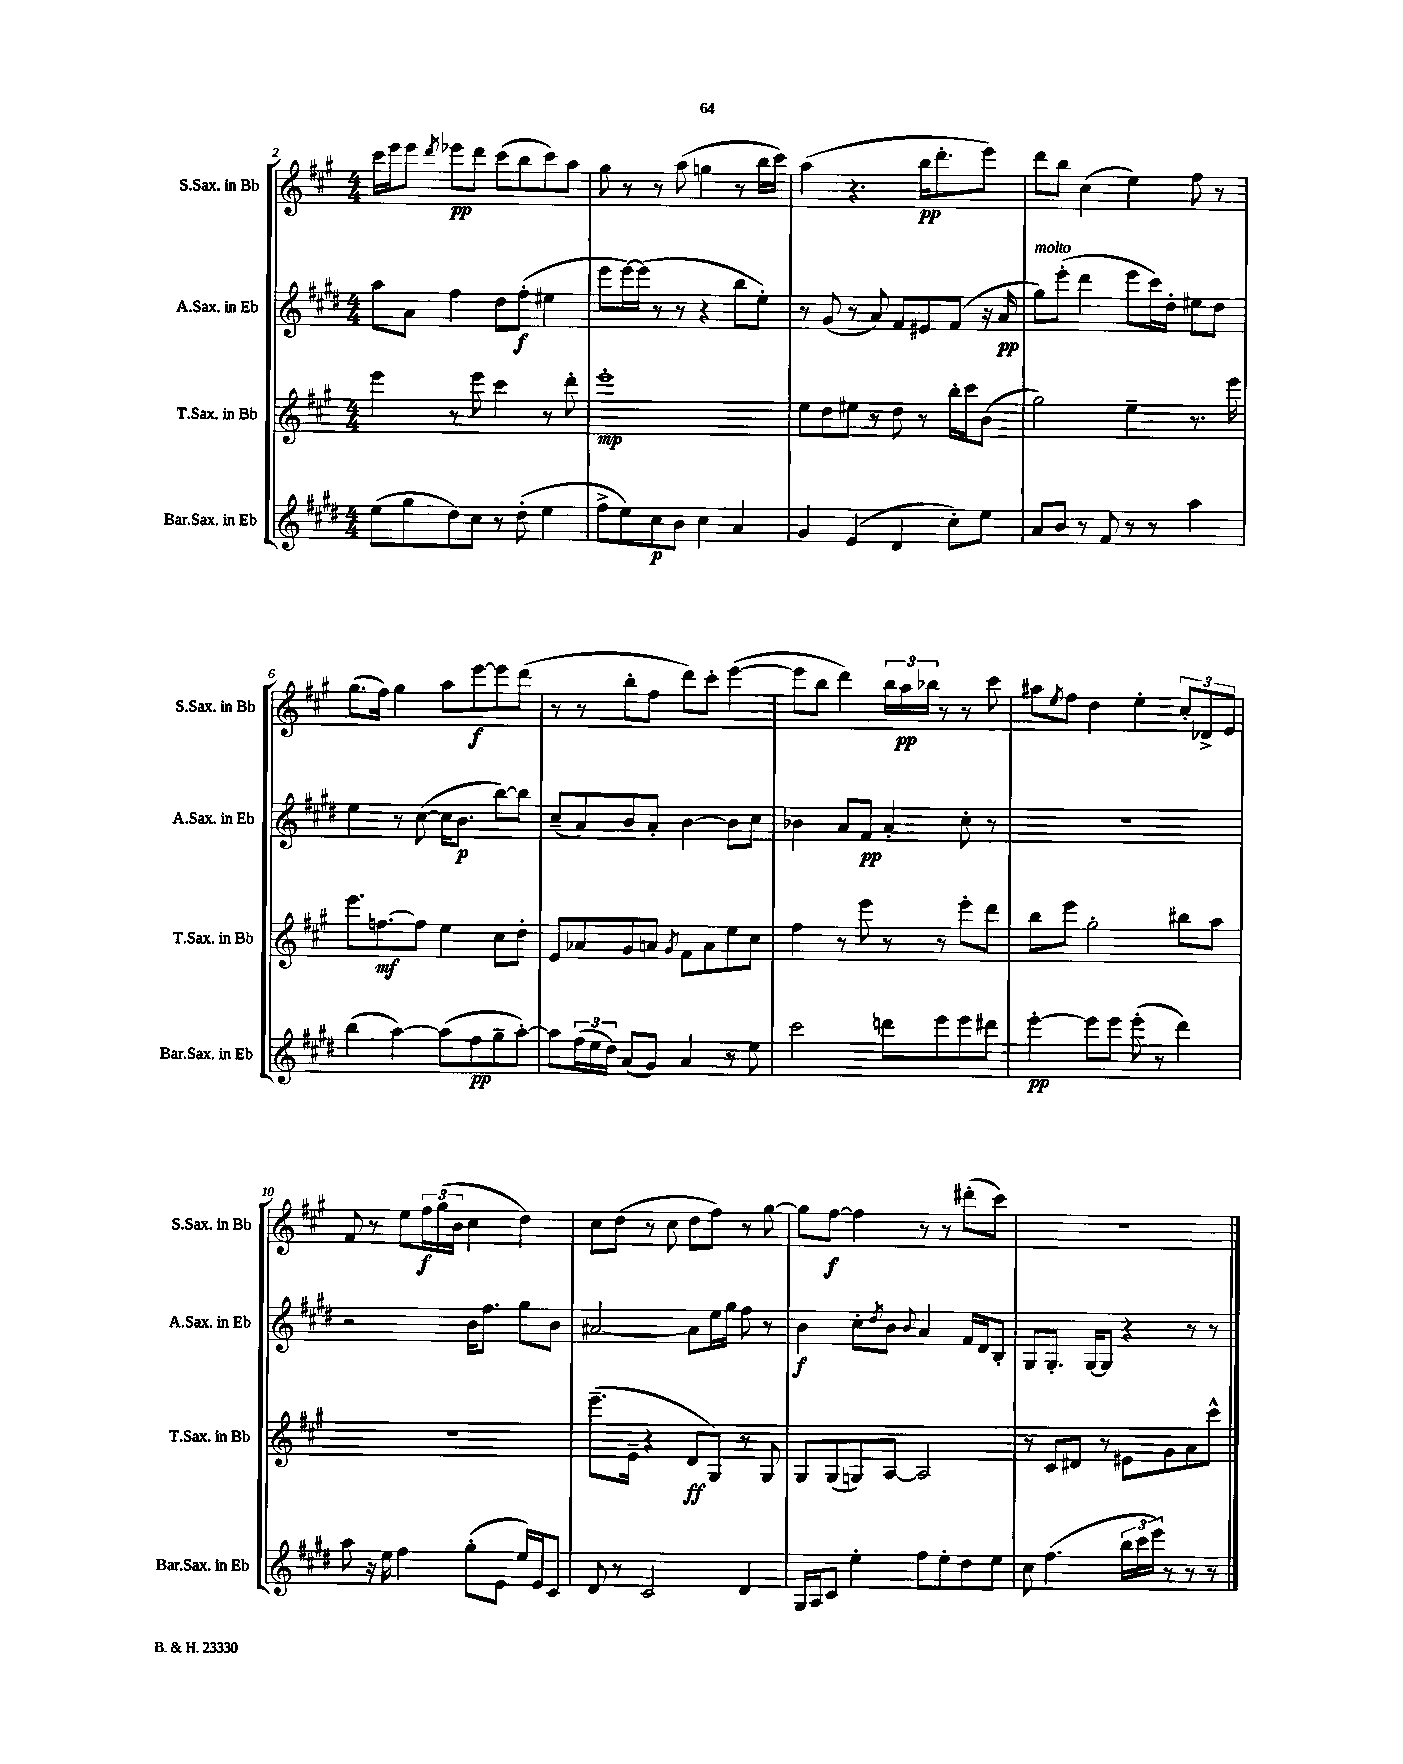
<<
\new StaffGroup <<
\new Staff = "s0" \with { instrumentName = "S.Sax. in Bb" shortInstrumentName = "S.Sax. in Bb" } {
    \clef treble \key a \major \numericTimeSignature \time 4/4
    cis'''16 e'''16 e'''8 \acciaccatura { d'''8 } ees'''8\pp d'''8 cis'''8( b''8 cis'''8) a''8 |
    gis''8 r8 r8 a''8( g''4 r8 b''16 cis'''16) |
    a''4( r4. b''16\pp d'''8.-. e'''8) |
    d'''8 b''8 cis''4( e''4) fis''8 r8 |
    gis''8.( fis''16) gis''4 a''8 e'''8~\f e'''8 d'''8( |
    r8 r8 b''8-. fis''8 d'''8) cis'''8-. e'''4~( |
    e'''8 b''8 d'''4) \tuplet 3/2 { b''16 a''16\pp bes''16 } r8 r8 cis'''8 |
    ais''8 \acciaccatura { e''8 } fis''8 d''4 e''4-. \tuplet 3/2 { cis''8-. des'8-> e'8 } |
    fis'8 r8 e''8 \tuplet 3/2 { fis''16\f gis''16( b'16 } cis''4 d''4) |
    cis''8 d''8( r8 cis''8 d''8 fis''8) r8 gis''8~ |
    gis''8 fis''8~\f fis''4 r8 r8 dis'''8-.( cis'''8) |
    R1 \bar "|." |
}
\new Staff = "s1" \with { instrumentName = "A.Sax. in Eb" shortInstrumentName = "A.Sax. in Eb" } {
    \clef treble \key e \major \numericTimeSignature \time 4/4
    a''8 a'8 fis''4 dis''8 fis''8-.\f( eis''4 |
    e'''8 e'''16~) e'''16( r8 r8 r4 b''8 e''8-.) |
    r8 gis'8( r8 a'8) fis'8 eis'8 fis'8( r16 a'16\pp |
    gis''8^\markup { \italic "molto" }) e'''8-.( dis'''4 e'''8 cis'''16) dis''16-. eis''8 dis''8 |
    e''4 r8 cis''8~( cis''16 b'8.\p b''8~) b''8 |
    cis''8--( a'8) b'8 a'8-. b'4~ b'8 cis''8 |
    bes'4 a'8 fis'8\pp a'4-. cis''8-. r8 |
    R1 |
    r2 b'16 fis''8. gis''8 b'8 |
    ais'2~ ais'8 e''16 gis''16 fis''8 r8 |
    b'4\f cis''8-. \acciaccatura { dis''8 } b'8 \appoggiatura { b'8 } a'4 fis'16 dis'16 b8-. |
    gis8 gis8.-. gis16~ gis8 r4 r8 r8 \bar "|." |
}
\new Staff = "s2" \with { instrumentName = "T.Sax. in Bb" shortInstrumentName = "T.Sax. in Bb" } {
    \clef treble \key a \major \numericTimeSignature \time 4/4
    e'''4 r8 e'''8 cis'''4 r8 d'''8-. |
    e'''1-.\mp |
    e''8 d''8 eis''8 r8 d''8 r8 b''16-. cis'''16 b'8( |
    gis''2) e''4-- r8. e'''16 |
    e'''8. f''8.~\mf f''8 e''4 cis''8 d''8-. |
    e'8 aes'8 gis'8 a'8 \acciaccatura { gis'8 } fis'8 a'8 e''8 cis''8 |
    fis''4 r8 e'''8 r8 r8 e'''8-. d'''8 |
    b''8 e'''8 gis''2-. bis''8 a''8 |
    r1 |
    e'''8.--( e'16-- r4 d'8\ff gis8) r8 gis8 |
    gis8 gis8( g8) a8~ a2 |
    r8 cis'8 dis'8 r8 eis'8 gis'8 a'8 cis'''8-^ \bar "|." |
}
\new Staff = "s3" \with { instrumentName = "Bar.Sax. in Eb" shortInstrumentName = "Bar.Sax. in Eb" } {
    \clef treble \key e \major \numericTimeSignature \time 4/4
    e''8( gis''8 dis''8) cis''8 r8 dis''8-.( e''4 |
    fis''8-> e''8) cis''8\p b'8 cis''4 a'4 |
    gis'4 e'4( dis'4 cis''8-.) e''8 |
    a'8 b'8 r8 fis'8 r8 r8 a''4 |
    b''4( a''4~) a''8( fis''8\pp gis''8-- a''8~-.) |
    a''8 \tuplet 3/2 { fis''16( e''16 dis''16) } a'8( gis'8) a'4 r8 e''8 |
    cis'''2 d'''8 e'''8 e'''8 dis'''8 |
    e'''4~-.\pp e'''8 e'''8 e'''8-.( r8 dis'''4) |
    a''8 r16 e''16 fis''4 gis''8-.( e'8 e''16) e'16 cis'8 |
    dis'8 r8 cis'2 dis'4 |
    gis16 a16 cis'8 e''4-. fis''8 e''8-. dis''8 e''8 |
    cis''8 fis''4.( \tuplet 3/2 { b''16 cis'''16 e'''16) } r8 r8 r8 \bar "|." |
}
>>
>>
\layout { \context { \Score currentBarNumber = #2 } }
